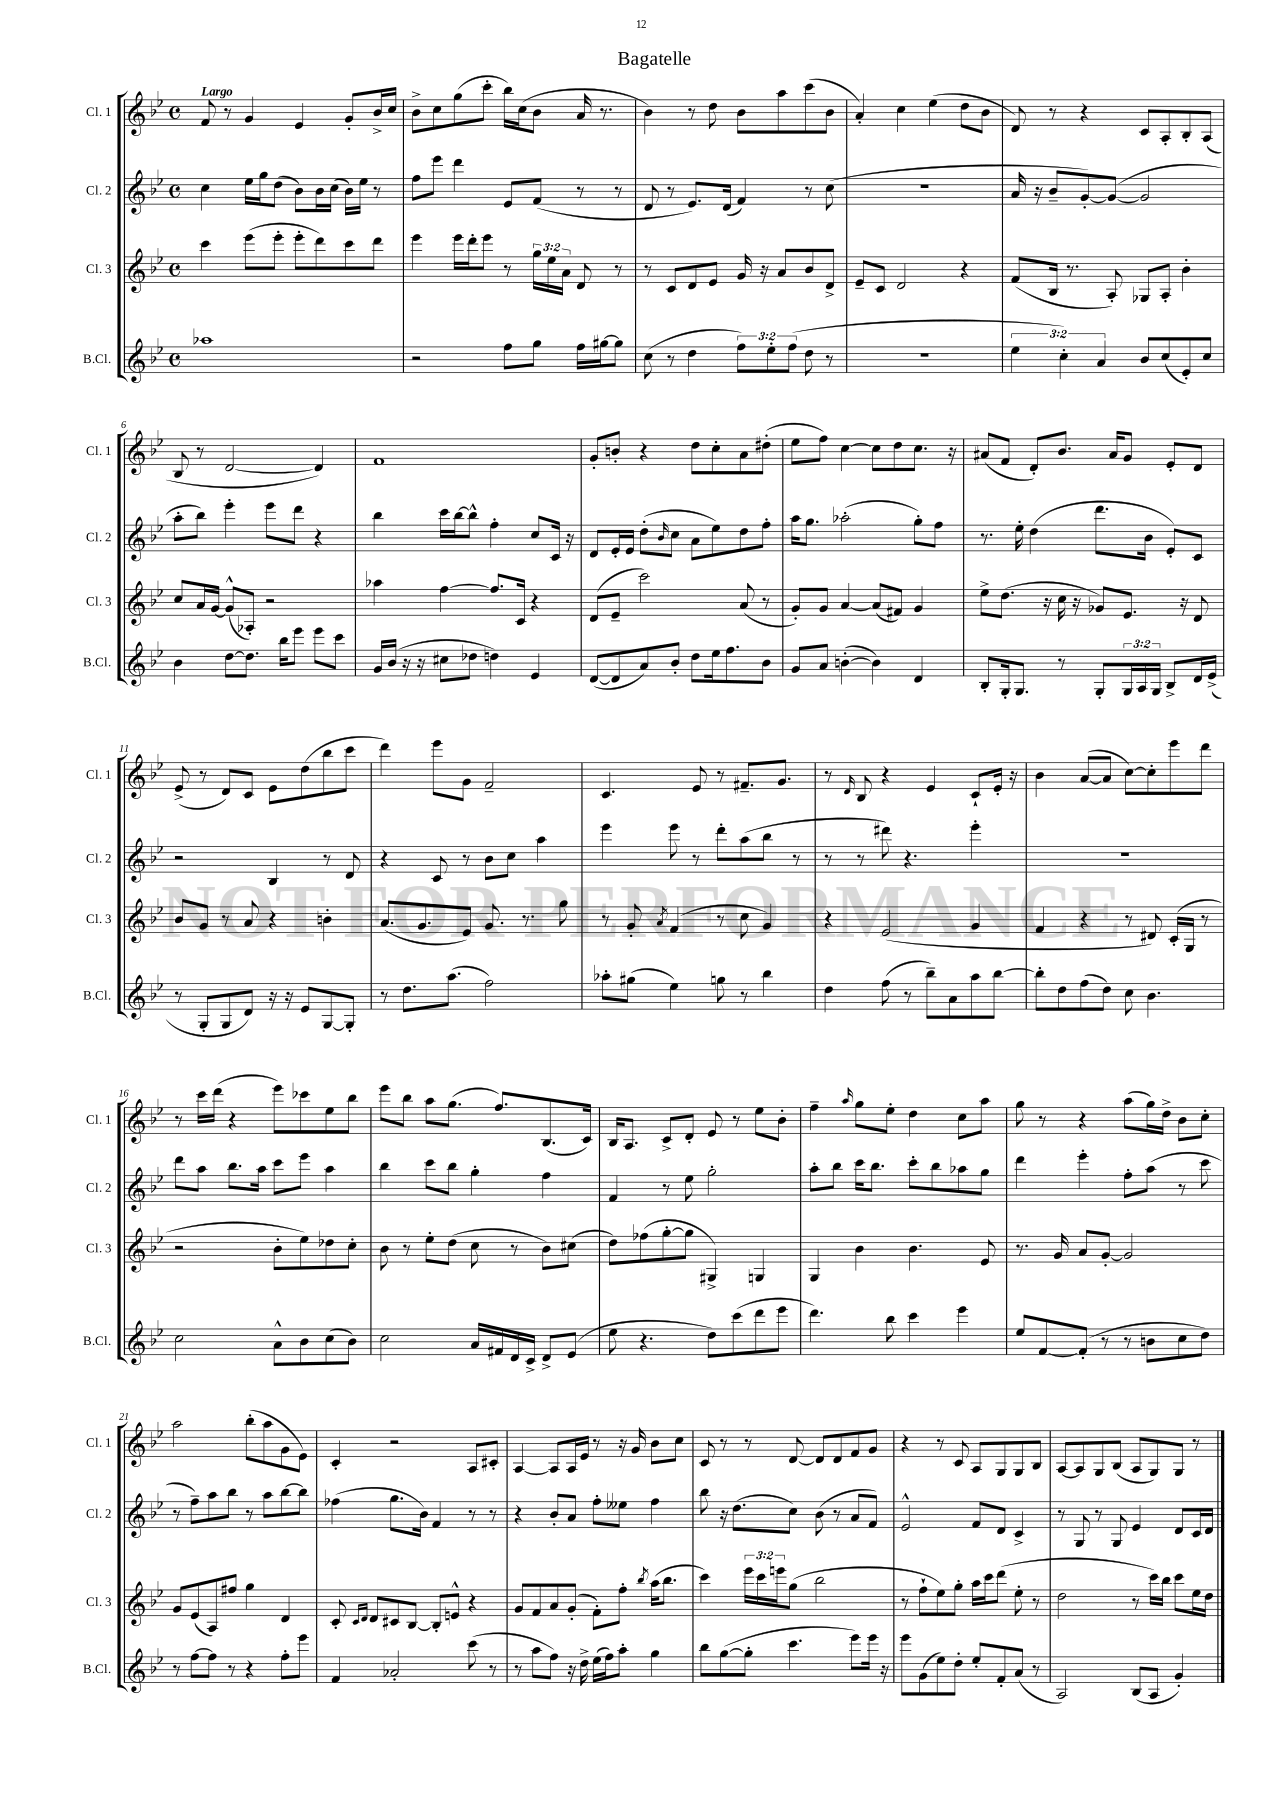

**kern	**kern	**kern	**kern
*staff4	*staff3	*staff2	*staff1
*clefG2	*clefG2	*clefG2	*clefG2
*k[b-e-]	*k[b-e-]	*k[b-e-]	*k[b-e-]
*M4/4	*M4/4	*M4/4	*M4/4
*met(c)	*met(c)	*met(c)	*met(c)
1aa-	4ccc\	4cc\	8f/
.	.	.	8r
.	(8eee-\L	16ee-\LL	4g/
.	.	16gg\J	.
.	8eee-'\J	(8dd\J	.
.	8eee-'\L	8b-\L)	4e-/
.	8ddd\)	16b-\L	.
.	.	(16cc\JJ	.
.	8ccc\	16b-\LL)	8g'/L
.	.	16ee-\JJ	.
.	8ddd\J	8r	16b-^/L
.	.	.	16cc/JJ
=	=	=	=
2r	4eee-\	8ff\L	8b-^\L
.	.	8eee-\J	8cc\
.	16eee-\LL	4ddd\	(8gg\
.	16ddd'\J	.	.
.	8eee-\J	.	8ccc'\J
8ff\L	8r	8e-/L	16bb-\LL)
.	.	.	(16cc\J
8gg\J	24gg\LL	(8f/J	8b-\J
.	24ee-\	.	.
.	24a\JJ	.	.
16ff\LL	8d/	8r	16a/
[16gg#\J	.	.	8.r
8gg#\]J	8r	8r	.
=	=	=	=
(8cc\	8r	8d/	4b-\)
8r	8c/L	8r	.
4dd\	8d/	8.e-/L)	8r
.	8e-/J	.	8dd\
.	.	(16d/Jk	.
12ff\L)	16g/	4f/)	8b-\L
.	16r	.	.
12ee-'\	.	.	.
.	8a/L	.	8aa\
(12ff\J	.	.	.
8dd\	8b-/	8r	(8ccc\
8r	8d^/J	(8cc\	8b-\J
=	=	=	=
1r	8e-~/L	1r	4a'/)
.	8c/J	.	.
.	2d/	.	4cc\
.	.	.	(4ee-\
.	4r	.	8dd\L
.	.	.	8b-\J
=	=	=	=
6ee-\	(8f/L	16a/	8d/)
.	.	16r	.
.	16B-/Jk	8b-~/L	8r
6cc'\)	.	.	.
.	8.r	.	.
.	.	[8g'/)	4r
6a/	.	.	.
.	8A'/)	(8g/_J	.
8b-/L	8G-/L	2g/]	8c/L
(8cc/	8A'/J	.	8A'/
8e-'/)	4b-'\	.	8B-'/
8cc/J	.	.	(8A/J
=	=	=	=
4b-\	8cc/L	8aa'\L	8B-/
.	16a/L	8bb-\J)	8r
.	[16g/JJ	.	.
[8dd\L	(8g^^/]L	4eee-'\	[2d/
8.dd\]J	8A-'/J)	.	.
.	2r	8eee-\L	.
16bb-\LK	.	.	.
8eee-\J	.	8ddd\J	.
8eee-\L	.	4r	4d/])
8ccc\J	.	.	.
=	=	=	=
16g/LL	4aa-\	4bb-\	1f
(16b-/JJ	.	.	.
16r	.	.	.
16r	.	.	.
8cc#\L	[4ff\	16ccc\LL	.
.	.	[16bb-\J	.
8dd-\J	.	8bb-^^\]J	.
4dd\)	8.ff/]L	4ff'\	.
.	16c/Jk	.	.
4e-/	4r	8cc/L	.
.	.	16c/Jk	.
.	.	16r	.
=	=	=	=
([8d/L	(8d/L	8d/L	8g'/L
8d/]	8e-~/J	16e-'/L	8b'/J
.	.	16e-/JJ	.
8a/)	2ccc\)	(8dd'\L	4r
.	.	16qqb-/	.
8b-'/J	.	8cc\J	.
8dd\L	.	8a\L	8dd\L
16ee-\k	.	8ee-\)	8cc'\
8.ff\	.	.	.
.	(8a/	8dd\	8a\
8b-\J	8r	8ff'\J	(8dd#'\J
=	=	=	=
8g/L	8g'/L)	16aa\LK	8ee-\L
.	.	8.gg\J	.
8a/J	8g/J	.	8ff\J)
([4b'\	[4a/	(2aa-'\	[4cc\
4b\])	(8a/]L	.	8cc\]L
.	8f#/J)	.	8dd\
4d/	4g/	8gg'\L)	8.cc\J
.	.	8ff\J	.
.	.	.	16r
=	=	=	=
8B-'/L	8ee-^\L	8.r	(8a#/L
16G'/k	(8.dd\J	.	8f/J
8.G/J	.	16ee-'\	.
.	.	(4dd\	8d'/L)
.	16r	.	.
8r	16cc\	.	8.b-/J
.	16r	.	.
8G'/L	8g-/L)	8.ddd\L	.
.	.	.	16a#/LK
24G/L	8.e-/J	.	8g/J
24A/	.	.	.
.	.	16b-\Jk	.
24G/JJ	.	.	.
8B-^/L	.	8e-'/L)	8e-'/L
.	16r	.	.
16d/L	8d/	8c/J	8d/J
(16e-^/JJ	.	.	.
=	=	=	=
8r	8b-/L	2r	(8e-^/
8G'/L	8g/J	.	8r
8G/	8r	.	8d/L)
8d/J)	8a/	.	8c/J
16r	4r	4B-/	8e-\L
16r	.	.	.
8e-/L	.	.	(8dd\
[8G/	4b'\	8r	8bb-\
8G'/]J	.	8d/	8ccc\J
=	=	=	=
8r	(8.a/L	4r	4ddd\)
8.dd\L	.	.	.
.	8.g/	.	.
.	.	8c/	8eee-\L
(8.aa\J	.	.	.
.	8e-/J)	8r	8g\J
2ff\)	8.g/	8b-\L	2f~/
.	.	8cc\J	.
.	8.r	.	.
.	.	4aa\	.
.	8gg\	.	.
=	=	=	=
8aa-'\L	8r	4eee-\	4.c/
(8gg#\J	8g'/	.	.
.	8qa/	.	.
4ee-\)	(4f/	8eee-\	.
.	.	8r	8e-/
8gg\	8r	8ddd'\L	8r
8r	8cc\	(8aa\	8.f#~/L
4bb-\	4g/)	8bb-\J	.
.	.	.	8.g/J
.	.	8r	.
=	=	=	=
4dd\	4r	8r	8r
.	.	.	16qqd/
.	.	8r	8B-/
(8ff\	(2e-/	8ddd#\)	4r
8r	.	4.r	.
8bb-~\L)	.	.	4e-/
8a\	.	.	.
8aa\	4g/	4eee-'\	8c`/L
[8bb-\J	.	.	16e-'/Jk
.	.	.	16r
=	=	=	=
8bb-'\]L	4f/	1r	4b-\
8dd\	.	.	.
(8ff\	4r	.	([8a/L
8dd\J)	.	.	8a/]J
8cc\	8r	.	[8cc\L)
4.b-\	8d#/)	.	8cc'\]
.	(16c'/LL	.	8eee-\
.	16G/JJ	.	.
.	8r	.	8ddd\J
=	=	=	=
2cc\	2r	8ddd\L	8r
.	.	8aa\J	16ccc\LL
.	.	.	(16ddd\JJ
.	.	8.bb-\L	4r
.	.	16aa\Jk	.
8a^^\L	8b-'\L	8ccc\L	8eee-\L)
8b-\	8ee-\)	8eee-\J	8ccc-\
(8cc\	8dd-\	4aa\	8ee-\
8b-\J)	8cc'\J	.	8bb-\J
=	=	=	=
2cc\	8b-\	4bb-\	8eee-\L
.	8r	.	8bb-\J
.	8ee-'\L	8ccc\L	8aa\L
.	(8dd\J	8bb-\J	(8.gg\J
16a/LL	8cc\	4gg'\	.
16f#/	.	.	8.ff/L)
16d/	8r	.	.
16c^/JJ	.	.	.
8d^/L	8b-\L)	4ff\	(8.B-/
(8e-/J	(8cc#\J	.	.
.	.	.	16c/Jk)
=	=	=	=
8ee-\	8dd\L)	4f/	16B-/LK
.	.	.	8.A/J
4.r	(8ff-\	.	.
.	[8gg'\	8r	8c^/L
.	8gg\]J	8ee-\	8d'/J
8dd\L)	4G#^/)	2gg'\	8e-/
(8ccc\	.	.	8r
8ddd\	4G/	.	8ee-\L
8eee-\J	.	.	8b-'\J
=	=	=	=
4.ddd\)	4G/	8aa'\L	4ff~\
.	.	8bb-\J	.
.	.	.	16qqaa/
.	4b-\	16ccc\LK	8gg\L
.	.	8.bb-\J	.
8bb-\	.	.	8ee-'\J
4ccc\	4.b-\	8ccc'\L	4dd\
.	.	8bb-\	.
4eee-\	.	8aa-\	8cc\L
.	8e-/	8gg\J	8aa\J
=	=	=	=
8ee-/L	8.r	4ddd\	8gg\
[8f/	.	.	8r
.	16g/	.	.
(8f'/]J	8a/L	4eee-'\	4r
8r	[8g'/J	.	.
8r	2g/]	8ff'\L	(8aa\L
8b\L	.	(8aa\J	16gg\L)
.	.	.	16dd^\JJ
8cc\	.	8r	8b-\L
8dd\J)	.	8ccc\	8cc'\J
=	=	=	=
8r	8g/L	8r	2aa\
[8ff\L	(8e-/	8ff~\L)	.
8ff\]J	8A/)	8aa\	.
8r	8ff#/J	8bb-\J	.
4r	4gg\	8r	(8bb-'\L
.	.	8aa\L	8aa\
8ff'\L	4d/	[8bb-\	8g\
8eee-\J	.	8bb-\]J	8e-\J)
=	=	=	=
4f/	8c'/	(4ff-\	4c'/
.	16qqc/LL	.	.
.	16qqd/JJ	.	.
.	8d/L	.	.
2a-'/	8c#/	8.gg\L	2r
.	[8B-/J	.	.
.	.	16b-\Jk)	.
.	8B-'/]L	4f/	.
.	8e^^/J	.	.
(8ccc\	4r	8r	8A/L
8r	.	8r	8c#'/J
=	=	=	=
8r	8g/L	4r	[4A/
8aa\L	8f/	.	.
8ff\J)	8a/	8b-'/L	8A/]L
16r	(8g'/J	8a/J	16A/L
16dd^\	.	.	16e-/JJ
(16ee-\LL	8f'\L)	8ff'\L	8r
16ff\J)	.	.	.
8aa'\J	8ff'\J	8ee--\J	16r
.	.	.	16g/
.	8qbb-/	.	.
4gg\	(16aa\LK	4ff\	8b-\L
.	8.bb-\J	.	.
.	.	.	8cc\J
=	=	=	=
8bb-\L	4ccc\)	8bb-\	8c/
([8gg\	.	16r	8r
.	.	(8.dd\L	.
8gg'\]J	24eee-\LL	.	8r
.	24ccc\	.	.
.	24eee\J	.	.
4.ccc\	(8gg\J	8cc\J)	[8d/
.	2bb-\	(8b-\	8d/]L
.	.	8r	8d/
8eee-\L)	.	8a/L	8f/
16eee-\Jk	.	8f/J)	8g/J
16r	.	.	.
=	=	=	=
8eee-\L	8r	2e-^^/	4r
(8g\	8ff`\L	.	.
8ee-\)	8ee-\)	.	8r
8dd'\J	8gg'\J	.	8c/
8ee-'/L	16aa\LL	8f/L	8A/L
.	16ccc\J	.	.
8f'/	(8ddd\J	8d/J	8G/
(8a/J	8ee-'\	4c^/	8G/
8r	8r	.	8B-/J
=	=	=	=
2A/)	2dd\	8r	[8A/L
.	.	8G/	8A/]
.	.	8r	8G/
.	.	8G/	(8B-/J
(8B-/L	8r	4e-/	8A/L
8A/J	16ccc\LL)	.	8G/)
.	16bb-\JJ	.	.
4g'/)	8ccc\L	8d/L	8G/J
.	16ee-\L	16c/L	8r
.	16dd\JJ	16d/JJ	.
==	==	==	==
*-	*-	*-	*-
